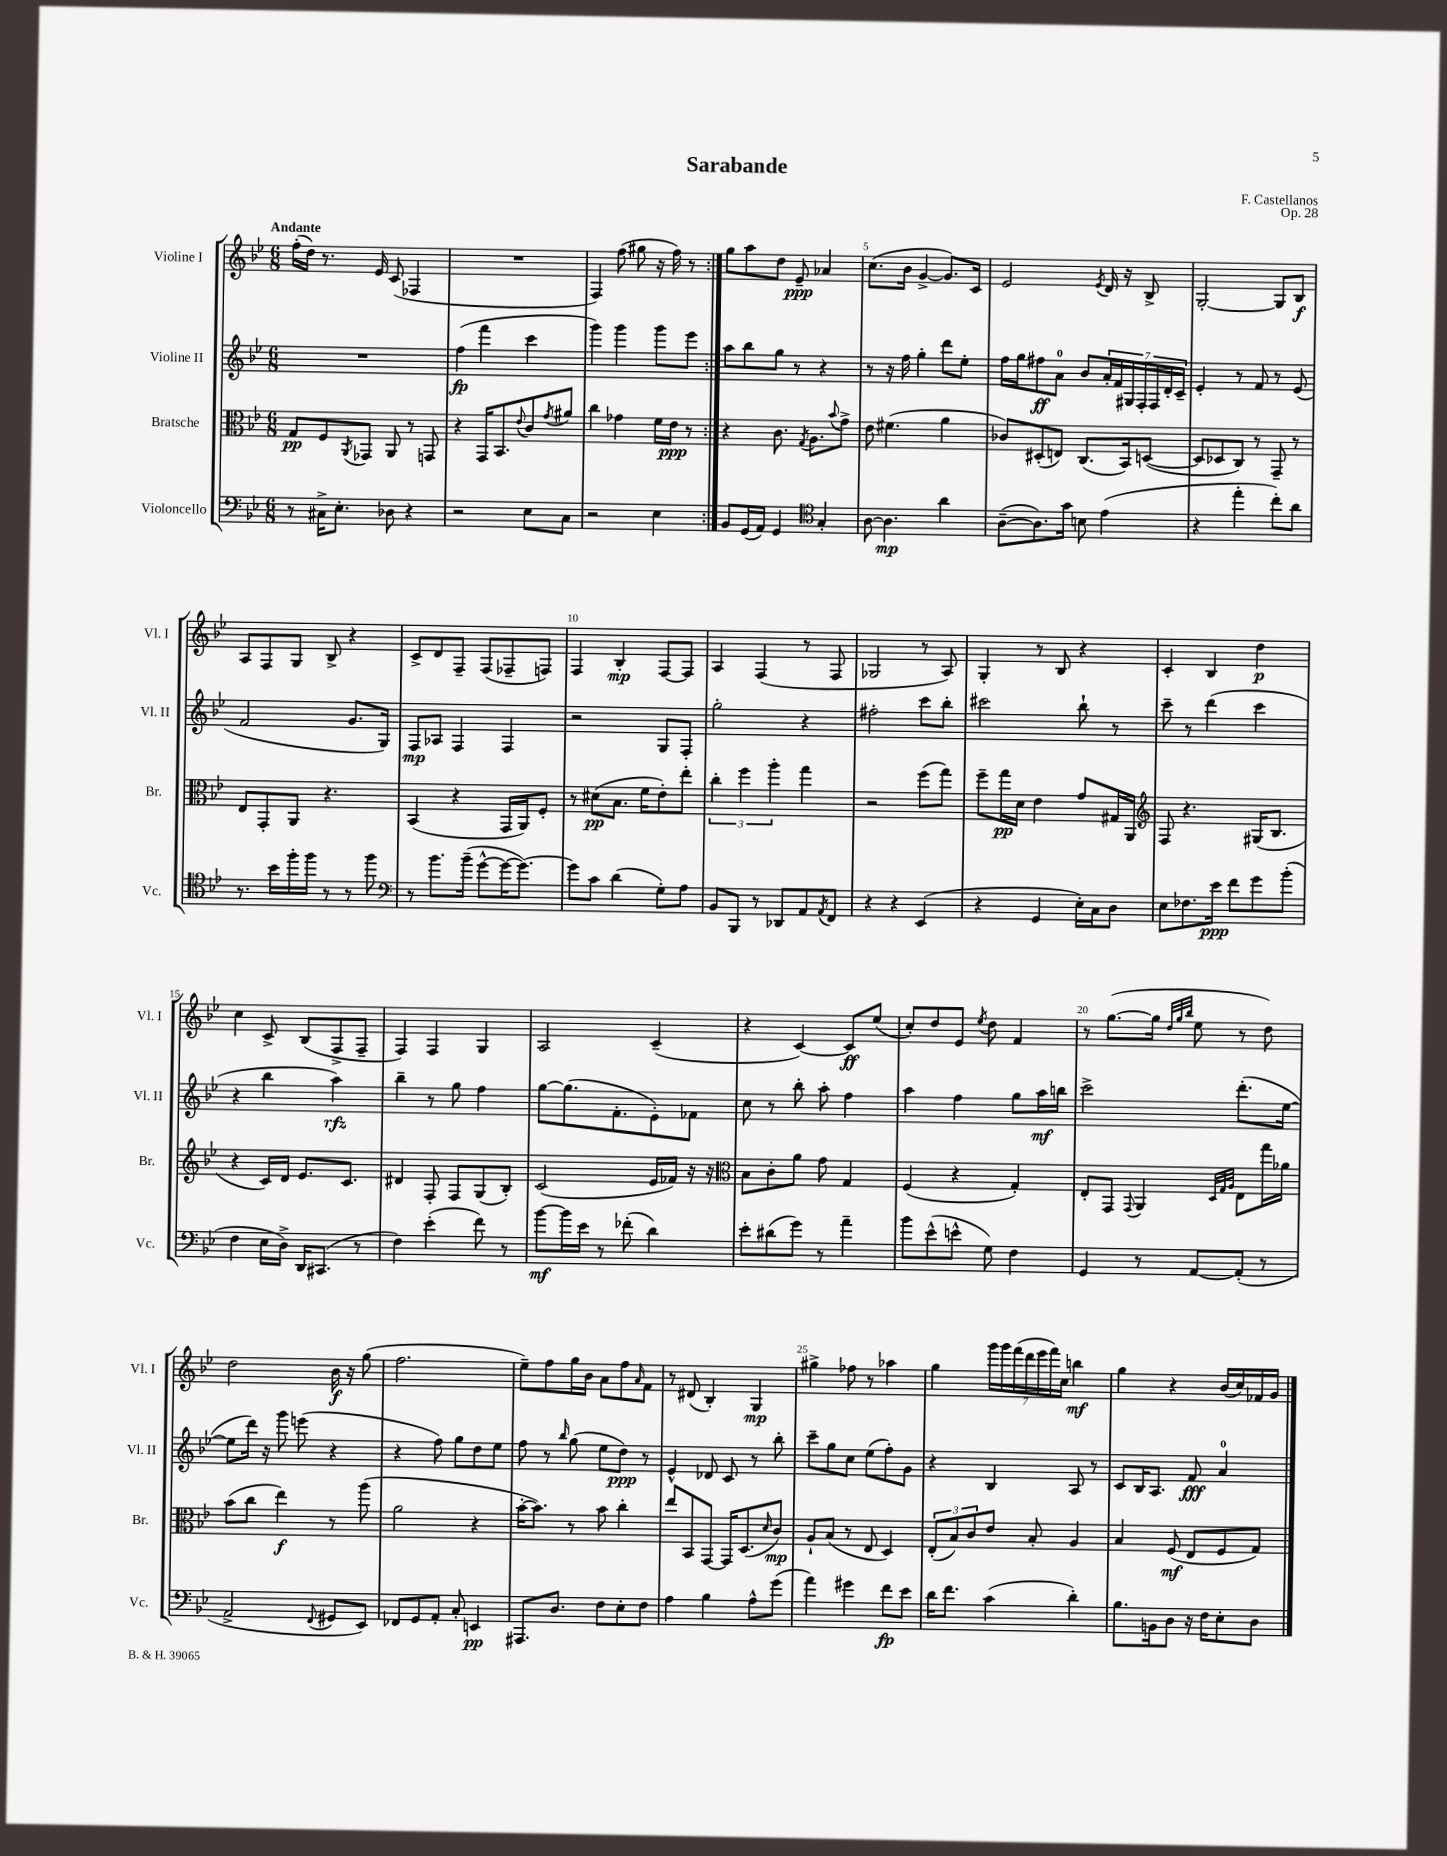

**kern	**kern	**kern	**kern
*staff4	*staff3	*staff2	*staff1
*clefF4	*clefC3	*clefG2	*clefG2
*k[b-e-]	*k[b-e-]	*k[b-e-]	*k[b-e-]
*M6/8	*M6/8	*M6/8	*M6/8
8r	8G	2.r	(16ff'
.	.	.	16dd)
16C#^	8F	.	8.r
8.E-'	.	.	.
.	8qAA	.	.
.	8GG-	.	.
.	.	.	16e-
8D-	8AA	.	(8c
4r	8r	.	4F-
.	8GG	.	.
=	=	=	=
2r	4r	(4ff	2.r
.	16GG	4fff	.
.	8.BB-	.	.
.	8qqe-	.	.
8E-	8c	4ccc	.
.	8qg	.	.
8C	8a#	.	.
=	=	=	=
2r	4cc	4ggg)	4F)
.	4g-	4ggg	(8ff
.	.	.	8gg#
4E-	16f	8ggg	16r
.	16e-	.	16ff)
.	8r	8eee-	8r
=:|!	=:|!	=:|!	=:|!
8BB-	4r	8aa	8gg
(16GG	.	8bb-	8aa
16AA)	.	.	.
4GG	8.c	8gg	8dd
.	.	8r	8e-~
.	8qG	.	.
.	8.A	.	.
*clefC4	*	*	*
4G'	.	4r	4a-
.	8qqb-	.	.
.	8g^	.	.
=	=	=	=
[8A	8e-	8r	(8.cc
4.A]	(4.f#	16r	.
.	.	16ff	16b-
.	.	4gg'	[4g^
4a	4a	8ddd	8.g])
.	.	8ee-'	.
.	.	.	16c
=	=	=	=
([8A~	8c-)	16ff	2e-
.	.	16gg	.
8.A])	(8D#'	8ff#	.
.	8E)	8a	.
16g	.	.	.
8B	(8.C	8b-	.
.	.	.	8qe-
(4e-	.	28a'	16d
.	.	28f	.
.	16BB-)	.	16r
.	.	28G#	.
.	.	28F'	.
.	([8D	.	8B-^
.	.	28F	.
.	.	28d'	.
.	.	28c~	.
=	=	=	=
4r	8D]	4e-'	[2G'
.	8D-	.	.
4ee-'	8C)	8r	.
.	8r	8f	.
8cc')	8GG~	8r	8G]
8a	8r	(8e-	8B-
=	=	=	=
8.r	8E-	2f	8A
.	8GG'	.	8F
16b-	.	.	.
16ff'	8AA	.	8G
16ff	.	.	.
8r	4.r	.	8B-^
8r	.	8.g	4r
8ff	.	.	.
.	.	16G)	.
=	=	=	=
*clefF4	*	*	*
8r	(4BB-	8F	8c^
8.b-	.	8A-	8d
.	4r	4F	8F~
(16b-~	.	.	.
[8g^^	.	.	(8F
16g_	16GG	4F	8F-~
8.g_)	16AA)	.	.
.	8F'	.	8F)
=	=	=	=
8g]	8r	2r	4F
8c	(8d#	.	.
(4d	8.B-	.	4B-'
.	16f	.	.
8G')	8e-')	8G	[8F
8A	8ee-'	8F'	8F]
=	=	=	=
8BB-	6cc'	2gg'	4A
8BBB-	.	.	.
.	6ff	.	.
8r	.	.	(4F
.	6aa'	.	.
8DD-	.	.	.
8AA	4gg	4r	8r
8qAA	.	.	.
8FF	.	.	8F
=	=	=	=
4r	2r	2ff#'	2G-
4r	.	.	.
(4EE-	(8ff	8ccc	8r
.	8gg)	8bb-'	8A)
=	=	=	=
4r	8ff~	2ccc#	4G'
.	16gg	.	.
.	16d	.	.
4GG	4e-	.	8r
.	.	.	8B-
16E-')	8g	8bb-`	4r
16C	.	.	.
8D	16G#	8r	.
.	16AA	.	.
=	=	=	=
*	*clefG2	*	*
8E-	8F	8ccc~	4c'
8.F-	4.r	8r	.
.	.	(4ddd	4B-
16e-	.	.	.
8f	.	.	.
8g	(16G#	4ccc	4dd
.	8.B-	.	.
(8b-'	.	.	.
=	=	=	=
4F	4r	4r	4cc
16E-	16c)	4bb-	8c^
16D^)	16d	.	.
16DD	8.e-	.	(8B-
(8.CC#	.	.	.
.	.	4aa)	8F^
.	8.c	.	.
8r	.	.	8F~
=	=	=	=
4F)	4d#	4bb-~	4F)
(4e-'	8F'	8r	4F
.	8F	8gg	.
8f)	(8G	4ff	4G
8r	8B-')	.	.
=	=	=	=
[8b-	(2c	[8gg	2A
16b-]	.	(8.gg]	.
16e-	.	.	.
8r	.	.	.
.	.	8.f'	.
(8f-'	.	.	.
4d)	16e-	8e-')	(4c~
.	16f-)	.	.
.	16r	8f-	.
.	16r	.	.
=	=	=	=
*	*clefC3	*	*
8e-'	8B-	8cc	4r
(8d#	8c'	8r	.
8g)	8a	8bb-'	[4c)
8r	8g	8aa'	.
4a~	4G	4ff	8c]
.	.	.	(8ee-
=	=	=	=
8b-	(4F	4aa	8cc')
(8e-^^	.	.	8dd
8e^^	4r	4ff	8e-
.	.	.	8qee-
8G)	.	.	8dd
4F	4G')	8gg	4f
.	.	16aa	.
.	.	16bb	.
=	=	=	=
4GG	8E-'	2ccc^	8r
.	8GG	.	([8.gg
.	8qqGG	.	.
8r	4AA	.	.
.	.	.	16gg]
.	.	.	32qqdd
.	.	.	32qqgg
.	.	.	32qqbb-
[8AA	.	.	8ee-
.	32qqD	.	.
.	32qqG	.	.
.	32qqA	.	.
(8AA']	8E-	(8.ddd'	8r
8r	16gg	.	8dd)
.	16a-	[16ee-	.
=	=	=	=
2AA^	(8b-	8ee-]	2dd
.	8cc	16ddd)	.
.	.	16r	.
.	4ee-)	8ggg	.
.	.	(8eee	.
8qqFF	.	.	.
8GG#	8r	4r	16b-
.	.	.	16r
8EE-)	(8aa	.	(8gg
=	=	=	=
8FF-	2a	4r	2.ff
8GG	.	.	.
8AA'	.	8ff)	.
8C'	.	8gg	.
4EE	4r	8dd	.
.	.	8ee-	.
=	=	=	=
8.AAA#	[16b-'	8ff	8ee-~)
.	8.b-])	.	.
.	.	8r	8ff
8.D	.	.	.
.	.	16qqbb-	.
.	8r	(8gg	16gg
.	.	.	16b-
8F	8b-	8ee-	8a
8E-'	4cc'	8dd)	8ff
.	.	.	16qqa
8F	.	8r	8f
=	=	=	=
4A	8ee-	4e-^^	8r
.	8BB-	.	(8d#
4B-	[8GG	8d-	4B-')
.	16GG]	8c	.
.	(8.D	.	.
8A^^	.	8r	4G
.	16qqd	.	.
(8g	8c)	8bb-'	.
=	=	=	=
4a)	8A`	8ccc~	4gg#^
.	(8B-	8gg	.
4g#	8r	8cc	8ff-
.	8E-	(8ee-	8r
8f	4D)	8ff')	4aa-
8e-	.	8g	.
=	=	=	=
16d	(12E-'	4r	4gg
8.f	.	.	.
.	12B-)	.	.
.	12c	.	.
(4c	8e-	4B-	28ggg
.	.	.	28ggg
.	.	.	(28fff
.	.	.	28ddd
.	8B-'	.	.
.	.	.	28eee-
.	.	.	28fff)
.	.	.	28cc
4d')	4A	8A	4bb
.	.	8r	.
=	=	=	=
8.B-	4B-	8c	4gg
.	.	16B-	.
16BB	.	8.A	.
8D	(8F	.	4r
16r	8E-	8f	.
16F	.	.	.
8E-'	8F	4a	(16b-
.	.	.	16cc)
8D	8G)	.	16f-
.	.	.	16g
==	==	==	==
*-	*-	*-	*-
